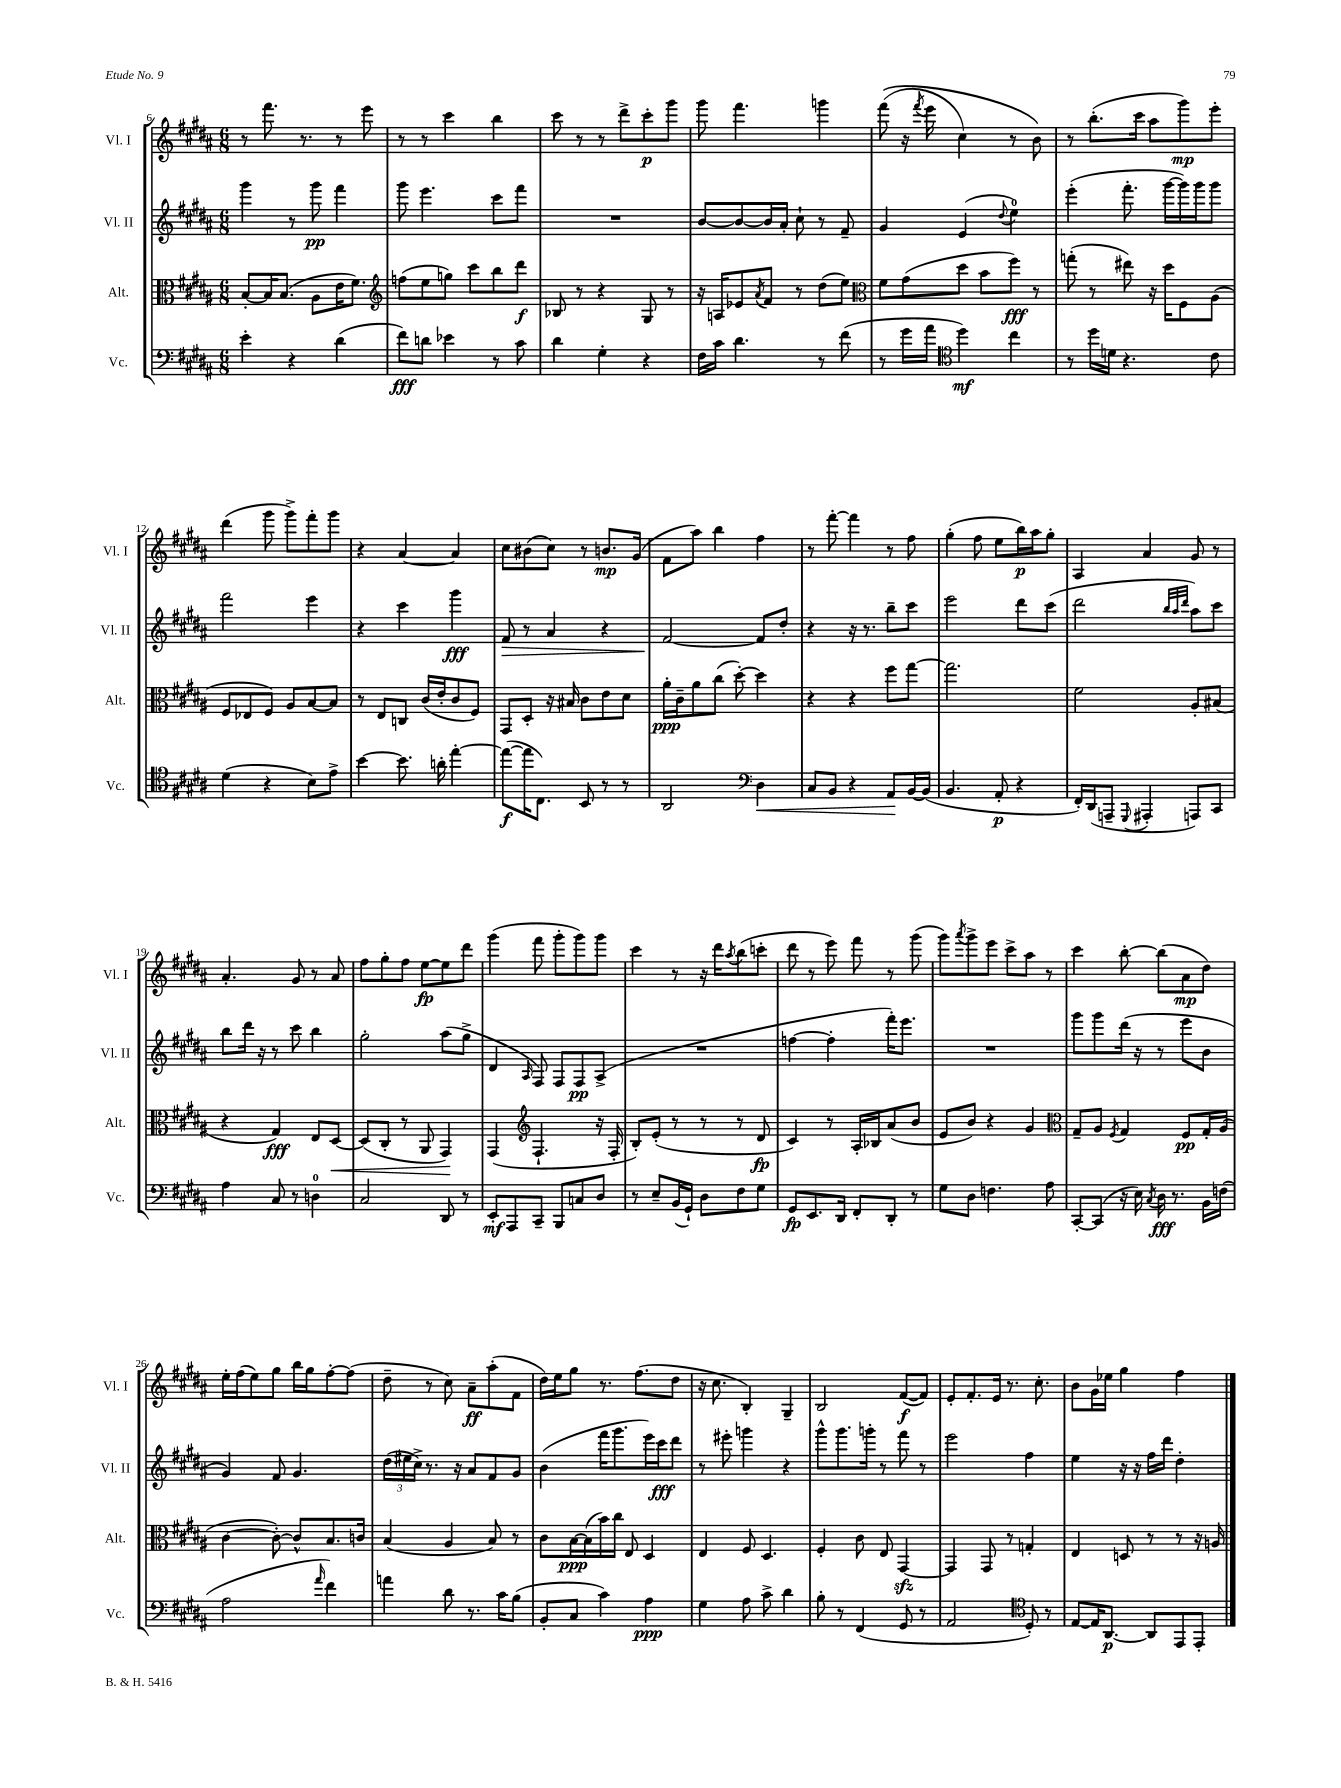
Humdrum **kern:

**kern	**dynam	**kern	**dynam	**kern	**dynam	**kern	**dynam
*part4	*part4	*part3	*part3	*part2	*part2	*part1	*part1
*staff4	*staff4	*staff3	*staff3	*staff2	*staff2	*staff1	*staff1
*I"Vc.	*	*I"Alt.	*	*I"Vl. II	*	*I"Vl. I	*
*I'Vc.	*	*I'Alt.	*	*I'Vl. II	*	*I'Vl. I	*
*clefF4	*	*clefC3	*	*clefG2	*	*clefG2	*
*k[f#c#g#d#a#]	*	*k[f#c#g#d#a#]	*	*k[f#c#g#d#a#]	*	*k[f#c#g#d#a#]	*
*M6/8	*	*M6/8	*	*M6/8	*	*M6/8	*
=6	=6	=6	=6	=6	=6	=6	=6
4e'\	.	[8B'/L	.	4ggg#\	.	8r	.
.	.	16B/K]	.	.	.	8.fff#\	.
.	.	(8.B/J	.	.	.	.	.
4r	.	.	.	8r	.	.	.
.	.	.	.	.	.	8.r	.
.	.	8A#\L	.	8ggg#\	pp	.	.
(4d#\	.	16e\K	.	4fff#\	.	8r	.
.	.	8.f#\J)	.	.	.	.	.
.	.	.	.	.	.	8eee\	.
=7	=7	=7	=7	=7	=7	=7	=7
*	*	*clefG2	*	*	*	*	*
8f#\L)	fff	(8ffn\L	.	8ggg#\	.	8r	.
8dn\J	.	8ee\	.	4.eee\	.	8r	.
4e-X\	.	8ggn\J)	.	.	.	4ccc#\	.
.	.	8ccc#\L	.	.	.	.	.
8r	.	8bb\	.	8ccc#\L	.	4bb\	.
8c#\	.	8ddd#\J	f	8fff#\J	.	.	.
=8	=8	=8	=8	=8	=8	=8	=8
4d#\	.	8B-X/	.	2.r	.	8ccc#\	.
.	.	8r	.	.	.	8r	.
4G#'\	.	4r	.	.	.	8r	.
.	.	.	.	.	.	8ddd#^\L	.
4r	.	8G#/	.	.	.	8ccc#'\	p
.	.	8r	.	.	.	8ggg#\J	.
=9	=9	=9	=9	=9	=9	=9	=9
16F#\LL	.	16r	.	[8b/L	.	8ggg#\	.
16c#\JJ	.	16An/KL	.	.	.	.	.
4.d#\	.	8e-X/	.	8b/_	.	4.fff#\	.
.	.	8qa#/	.	.	.	.	.
.	.	8f#/J	.	16b/L]	.	.	.
.	.	.	.	16a#'/JJ	.	.	.
.	.	8r	.	8cc#`\	.	.	.
8r	.	(8dd#\L	.	8r	.	4gggn\	.
(8f#\	.	8ee\J)	.	8f#~/	.	.	.
=10	=10	=10	=10	=10	=10	=10	=10
*	*	*clefC3	*	*	*	*	*
8r	.	8f#\L	.	4g#/	.	((8fff#\	.
16g#\LL	.	(8g#\	.	.	.	16r	.
.	.	.	.	.	.	8qfff#/	.
16a#\JJ	.	.	.	.	.	16eee\	.
*clefC4	*	*	*	*	*	*	*
4dd#\)	mf	8dd#\J	.	(4e/	.	4cc#\)	.
.	.	8b\L	.	.	.	.	.
.	.	.	.	8qqdd#/	.	.	.
4cc#\	.	8ff#\J)	fff	4ee\)	.	8r	.
.	.	8r	.	.	.	8b\)	.
=11	=11	=11	=11	=11	=11	=11	=11
8r	.	(8ggn'\	.	(4eee'\	.	8r	.
16dd#\LL	.	8r	.	.	.	(8.bb'\L	.
16dn\JJ	.	.	.	.	.	.	.
4.r	.	8ee#X\)	.	8.fff#'\	.	.	.
.	.	.	.	.	.	16ccc#\Jk	.
.	.	16r	.	.	.	8aa#\L	.
.	.	16dd#\KL	.	[16ggg#\LL	.	.	.
.	.	8F#\	.	16ggg#\])	.	8ggg#\)	mp
.	.	.	.	16ggg#\J	.	.	.
8c#\	.	(8A#\J	.	8ggg#\J	.	8eee'\J	.
!!LO:LB:g=z
=12	=12	=12	=12	=12	=12	=12	=12
(4d#\	.	8F#/L	.	2fff#\	.	(4ddd#\	.
.	.	8E-X/	.	.	.	.	.
4r	.	8F#/J)	.	.	.	8ggg#\	.
.	.	8A#/L	.	.	.	8ggg#^\L)	.
8B\L)	.	[8B/	.	4eee\	.	8fff#'\	.
8e^\J	.	8B/J]	.	.	.	8ggg#\J	.
=13	=13	=13	=13	=13	=13	=13	=13
[4b\	.	8r	.	4r	.	4r	.
.	.	8E/L	.	.	.	.	.
8.b\]	.	8Cn/J	.	4ccc#\	.	[4a#/	.
.	.	(16c#/LL	.	.	.	.	.
16an'\	.	16e'/J	.	.	.	.	.
[4ee'\	.	8c#/	.	4ggg#\	fff	4a#/]	.
.	.	8F#/J)	.	.	.	.	.
=14	=14	=14	=14	=14	=14	=14	=14
!	!	!	!	!	!LO:HP:b	!	!
(8ee\L_	f	8GG#/L	.	8f#/	>	8cc#\L	.
16ee\K]	.	8D#'/J	.	8r	.	(8b#X\	.
8.C#\J)	.	.	.	.	.	.	.
.	.	16r	.	4a#/	.	8cc#\J)	.
.	.	16B#X/	.	.	.	.	.
8BB/	.	8c#\L	.	.	.	8r	.
8r	.	8e\	.	4r	.	8.bn/L	mp
8r	.	8d#\J	.	.	.	.	.
.	.	.	.	.	.	(16g#/Jk	.
=15	=15	=15	=15	=15	=15	=15	=15
2AA#/	.	16a#'\LL	ppp	[2f#/	.	8f#\L	.
.	.	16c#~\J	.	.	.	.	.
.	.	8a#\	.	.	.	8aa#\J)	.
.	.	(8cc#\J	.	.	.	4bb\	.
.	.	[8dd#'\)	.	.	.	.	.
*clefF4	*	*	*	*	*	*	*
!	!LO:HP:b	!	!	!	!	!	!
4D#\	<	4dd#\]	.	8f#/L]	]	4ff#\	.
.	.	.	.	8dd#'/J	.	.	.
=16	=16	=16	=16	=16	=16	=16	=16
8C#/L	.	4r	.	4r	.	8r	.
8BB/J	.	.	.	.	.	[8fff#'\	.
4r	.	4r	.	16r	.	4fff#\]	.
.	.	.	.	8.r	.	.	.
8AA#/L	.	8ff#\L	.	8bb~\L	.	8r	.
[16BB/L	[	[8gg#\J	.	8ccc#\J	.	8ff#\	.
(16BB/JJ]	.	.	.	.	.	.	.
=17	=17	=17	=17	=17	=17	=17	=17
4.BB/	.	2.gg#\]	.	2eee\	.	(4gg#'\	.
.	.	.	.	.	.	8ff#\	.
8AA#'/	p	.	.	.	.	8ee\L	.
4r	.	.	.	8ddd#\L	.	16bb\L)	p
.	.	.	.	.	.	16aa#\J	.
.	.	.	.	(8ccc#\J	.	8gg#'\J	.
=18	=18	=18	=18	=18	=18	=18	=18
16FF#'/LL)	.	2f#\	.	2ddd#\	.	4A#/	.
(16DD#/J	.	.	.	.	.	.	.
8AAAn~/J	.	.	.	.	.	.	.
8qqGGG#/	.	.	.	.	.	.	.
4AAA#X'/	.	.	.	.	.	4a#/	.
.	.	.	.	32qqbb/LLL	.	.	.
.	.	.	.	32qqaa#/	.	.	.
.	.	.	.	32qqddd#/JJJ	.	.	.
8AAAn/L)	.	8A#'/L	.	8aa#\L)	.	8g#/	.
8CC#/J	.	(8B#X/J	.	8ccc#\J	.	8r	.
!!LO:LB:g=z
=19	=19	=19	=19	=19	=19	=19	=19
4A#\	.	4r	.	8bb\L	.	4.a#'/	.
.	.	.	.	16ddd#\Jk	.	.	.
.	.	.	.	16r	.	.	.
8C#/	.	4G#/)	fff	8r	.	.	.
8r	.	.	.	8ccc#\	.	8g#/	.
4Dn\	.	8E/L	.	4bb\	.	8r	.
!	!	!	!LO:HP:b	!	!	!	!
.	.	[8D#/J	<	.	.	8a#/	.
=20	=20	=20	=20	=20	=20	=20	=20
2C#/	.	(8D#/L]	.	2gg#'\	.	8ff#\L	.
.	.	8C#'/J	.	.	.	8gg#'\	.
.	.	8r	.	.	.	8ff#\J	.
.	.	8AA#/	.	.	.	[8ee\L	fp
8DD#/	.	4GG#/)	.	(8aa#\L	.	8ee\]	.
8r	.	.	.	8gg#^\J	.	8ddd#\J	.
.	.	.	[	.	.	.	.
=21	=21	=21	=21	=21	=21	=21	=21
8EE'/L	mf	(4GG#/	.	4d#/	.	(4ggg#\	.
8AAA#/	.	.	.	.	.	.	.
*	*	*clefG2	*	*	*	*	*
.	.	.	.	16qqA#/	.	.	.
8CC#~/J	.	4.F#`/	.	8F#/)	.	8fff#\	.
8BBB/L	.	.	.	8F#/L	.	8ggg#'\L	.
8Cn/	.	.	.	8F#/	pp	8ggg#\)	.
8D#/J	.	16r	.	(8A#^/J	.	8ggg#\J	.
.	.	16F#'/	.	.	.	.	.
=22	=22	=22	=22	=22	=22	=22	=22
8r	.	8B'/L)	.	2.r	.	4ccc#\	.
8E~/L	.	(8e'/J	.	.	.	.	.
(16BB/L	.	8r	.	.	.	8r	.
16GG#`/JJ)	.	.	.	.	.	.	.
8D#\L	.	8r	.	.	.	16r	.
.	.	.	.	.	.	16ddd#\KL	.
.	.	.	.	.	.	8qaa#/	.
8F#\	.	8r	.	.	.	(8bb\	.
8G#\J	.	8d#/	fp	.	.	8cccn'\J	.
=23	=23	=23	=23	=23	=23	=23	=23
8GG#/L	fp	4c#/)	.	[4ffn\	.	8ddd#\	.
8.EE/	.	.	.	.	.	8r	.
.	.	8r	.	4ff'\]	.	8eee\)	.
16DD#/Jk	.	.	.	.	.	.	.
8FF#'/L	.	16A#'/LL	.	.	.	8fff#\	.
.	.	16B-X/J	.	.	.	.	.
8DD#'/J	.	(8a#/	.	16fff#'\KL)	.	8r	.
.	.	.	.	8.eee\J	.	.	.
8r	.	8b/J	.	.	.	(8ggg#\	.
=24	=24	=24	=24	=24	=24	=24	=24
8G#\L	.	8e/L	.	2.r	.	8ggg#\L)	.
.	.	.	.	.	.	8qaaa#/	.
8D#\J	.	8b/J)	.	.	.	8ggg#^\	.
4.Fn\	.	4r	.	.	.	8eee\J	.
.	.	.	.	.	.	8ccc#^\L	.
.	.	4g#/	.	.	.	8aa#\J	.
8A#\	.	.	.	.	.	8r	.
=25	=25	=25	=25	=25	=25	=25	=25
*	*	*clefC3	*	*	*	*	*
[8CC#'/L	.	8G#~/L	.	8ggg#\L	.	4ccc#\	.
(8CC#/J]	.	8A#/J	.	8ggg#\	.	.	.
.	.	8qF#/	.	.	.	.	.
16r	.	4G#/	.	(16ddd#\Jk	.	[8bb'\	.
16E\)	.	.	.	16r	.	.	.
8qC#/	.	.	.	.	.	.	.
16D#\	fff	.	.	8r	.	(8bb\L]	.
8.r	.	.	.	.	.	.	.
.	.	8F#/L	pp	8eee\L	.	8a#\	mp
16BB\LL	.	16G#'/L	.	8b\J	.	8dd#\J)	.
(16Fn\JJ	.	(16A#/JJ	.	.	.	.	.
!!LO:LB:g=z
=26	=26	=26	=26	=26	=26	=26	=26
2A#\	.	[4c#\	.	4g#/)	.	16ee'\LL	.
.	.	.	.	.	.	(16ff#\J	.
.	.	.	.	.	.	8ee\)	.
.	.	8c#'\_)	.	8f#/	.	8gg#\J	.
.	.	8c#^^/L]	.	4.g#/	.	16bb\LL	.
.	.	.	.	.	.	16gg#\J	.
16qqa#/	.	.	.	.	.	.	.
4f#\)	.	8.B/	.	.	.	[8ff#'\	.
.	.	.	.	.	.	(8ff#\J]	.
.	.	16cn/Jk	.	.	.	.	.
=27	=27	=27	=27	=27	=27	=27	=27
4an\	.	(4B/	.	(24dd#\LL	.	8dd#~\	.
.	.	.	.	24ee#X\	.	.	.
.	.	.	.	24cc#^\JJ)	.	.	.
.	.	.	.	8.r	.	8r	.
8d#\	.	4A#/	.	.	.	8cc#\)	.
.	.	.	.	16r	.	.	.
8.r	.	.	.	8a#/L	.	8a#~\L	ff
.	.	8B/)	.	8f#/	.	(8aa#'\	.
16c#\KL	.	.	.	.	.	.	.
(8B\J	.	8r	.	8g#/J	.	8f#\J	.
=28	=28	=28	=28	=28	=28	=28	=28
8BB'/L	.	8c#\L	.	(4b\	.	16dd#\LL)	.
.	.	.	.	.	.	16ee\J	.
8C#/J	.	[16B\L	ppp	.	.	8gg#\J	.
.	.	(16B\]	.	.	.	.	.
4c#\)	.	16b\)	.	16fff#\KL	.	8.r	.
.	.	16cc#\JJ	.	8.ggg#\	.	.	.
.	.	8E/	.	.	.	.	.
.	.	.	.	.	.	(8.ff#\L	.
4A#\	ppp	4D#/	.	16eee\L)	.	.	.
.	.	.	.	16ccc#\J	fff	.	.
.	.	.	.	8ddd#\J	.	8dd#\J	.
=29	=29	=29	=29	=29	=29	=29	=29
4G#\	.	4E/	.	8r	.	16r	.
.	.	.	.	.	.	8.cc#\	.
.	.	.	.	8eee#X'\	.	.	.
8A#\	.	8F#/	.	4gggn\	.	4B'/)	.
8c#^\	.	4.D#/	.	.	.	.	.
4d#\	.	.	.	4r	.	4G#~/	.
=30	=30	=30	=30	=30	=30	=30	=30
8B'\	.	4F#'/	.	8ggg#^^\L	.	2B/	.
8r	.	.	.	8.ggg#\	.	.	.
(4FF#/	.	8c#\	.	.	.	.	.
.	.	.	.	16gggn'\Jk	.	.	.
.	.	8E/	.	8r	.	.	.
8GG#/	.	[4GG#zz/	.	8fff#\	.	([8f#/L	f
8r	.	.	.	8r	.	8f#/J])	.
=31	=31	=31	=31	=31	=31	=31	=31
2AA#/	.	4GG#/]	.	2eee\	.	8e'/L	.
.	.	.	.	.	.	8.f#'/	.
.	.	8GG#/	.	.	.	.	.
.	.	.	.	.	.	16e/Jk	.
.	.	8r	.	.	.	8.r	.
*clefC4	*	*	*	*	*	*	*
8D#'/)	.	4Gn'/	.	4ff#\	.	.	.
.	.	.	.	.	.	8.cc#'\	.
8r	.	.	.	.	.	.	.
=32	=32	=32	=32	=32	=32	=32	=32
[8E/L	.	4E/	.	4ee\	.	8b\L	.
16E/K]	.	.	.	.	.	16g#\L	.
[8.AA#/J	p	.	.	.	.	16ee-X\JJ	.
.	.	8Dn/	.	16r	.	4gg#\	.
.	.	.	.	16r	.	.	.
8AA#/L]	.	8r	.	16ff#\LL	.	.	.
.	.	.	.	16ddd#\JJ	.	.	.
8EE/	.	8r	.	4dd#'\	.	4ff#\	.
8EE'/J	.	16r	.	.	.	.	.
.	.	16An/	.	.	.	.	.
==	==	==	==	==	==	==	==
*-	*-	*-	*-	*-	*-	*-	*-
